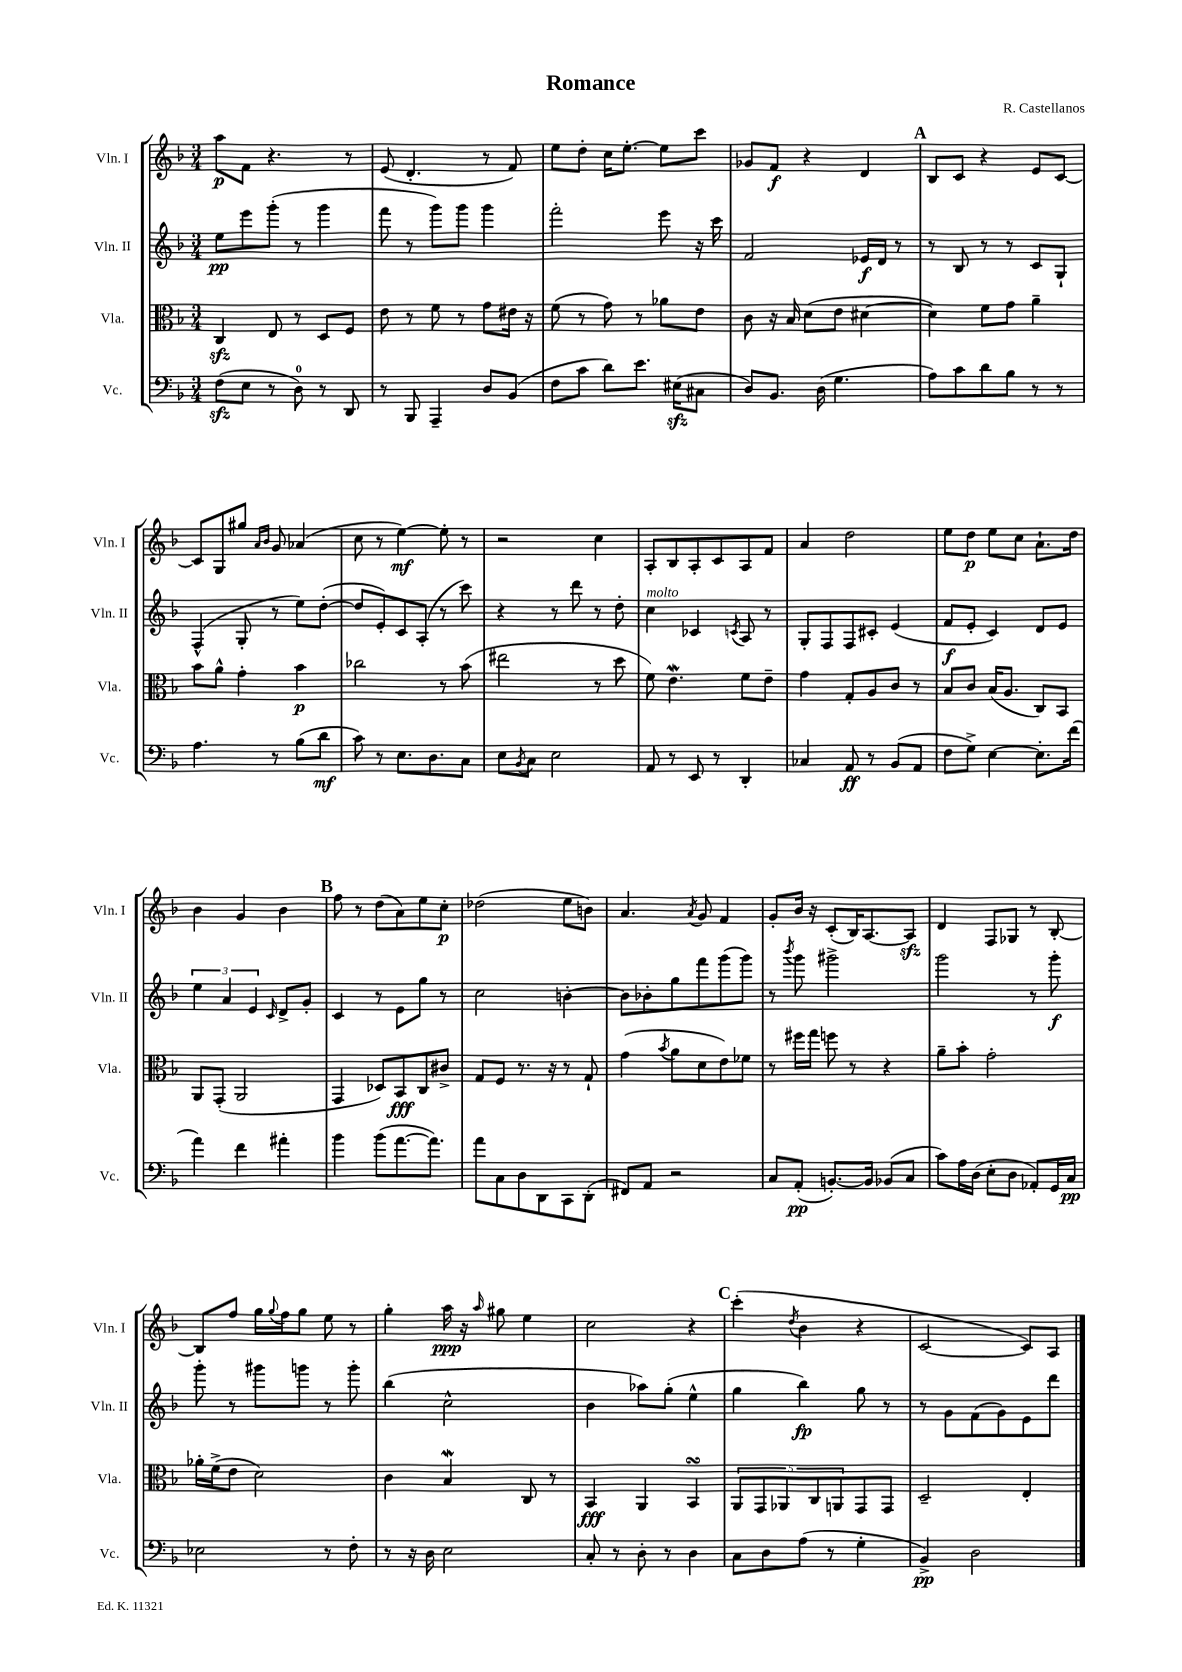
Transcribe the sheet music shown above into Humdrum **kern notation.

**kern	**kern	**kern	**kern
*staff4	*staff3	*staff2	*staff1
*clefF4	*clefC3	*clefG2	*clefG2
*k[b-]	*k[b-]	*k[b-]	*k[b-]
*M3/4	*M3/4	*M3/4	*M3/4
(8F	4C	8ee	8aa
8E	.	8eee	8f
8r	8E	(8ggg'	4.r
8D)	8r	8r	.
8r	8D	4ggg	.
8DD	8F	.	8r
=	=	=	=
8r	8e	8fff	(8e
8BBB-	8r	8r	4.d'
4AAA~	8f	8ggg)	.
.	8r	8ggg	.
8D	8g	4ggg	8r
(8BB-	16e#	.	8f)
.	16r	.	.
=	=	=	=
8F	(8f	2fff'	8ee
8c	8r	.	8dd'
8d)	8g)	.	16cc
.	.	.	[8.ee'
8.e	8r	.	.
.	8a-	8eee	8ee]
(16E#	.	.	.
8C#	8e	16r	8ccc
.	.	16ccc	.
=	=	=	=
8D)	8c	2f	8g-
8.BB-	16r	.	8f
.	16B-	.	.
.	(8d	.	4r
(16D	.	.	.
4.G	8e	.	.
.	[4d#	16e-	4d
.	.	16d	.
.	.	8r	.
=	=	=	=
8A)	4d#])	8r	8B-
8c	.	8B-	8c
8d	8f	8r	4r
8B-	8g	8r	.
8r	4a~	8c	8e
8r	.	8G`	[8c
=	=	=	=
4.A	8b-	(4F^^	8c]
.	8a^^	.	8G
.	4g'	8G'	8gg#
.	.	.	16qqa
.	.	.	16qqb-
8r	.	8r	8g
(8B-	4b-	8ee)	(4a-
8d	.	([8dd'	.
=	=	=	=
8c)	2cc-	8dd]	8cc
8r	.	8e')	8r
8.E	.	8c	[4ee)
.	.	(8A'	.
8.D	.	.	.
.	8r	8r	8ee']
8C	(8b-	8ccc)	8r
=	=	=	=
8E	2ee#	4r	2r
8qBB-	.	.	.
8C	.	.	.
2E	.	8r	.
.	.	8ddd	.
.	8r	8r	4cc
.	8dd	8dd'	.
=	=	=	=
8AA	8f)	4cc	8A'
8r	4.e	.	8B-
8EE	.	4c-	8A'
8r	.	.	8c
.	.	8qc	.
4DD'	8f	8A	8A
.	8e~	8r	8f
=	=	=	=
4C-	4g	8G'	4a
.	.	8F	.
8AA	8G'	8F	2dd
8r	8A	8c#'	.
(8BB-	8c	(4e	.
8AA	8r	.	.
=	=	=	=
8F	8B-	8f	8ee
8G^)	8c	8e'	8dd
[4E	(16B-	4c)	8ee
.	8.A	.	.
.	.	.	8cc
8.E']	8C)	8d	8.a`
.	8BB-	8e	.
(16f	.	.	16dd
=	=	=	=
4a)	8AA	6ee	4b-
.	(8GG'	.	.
.	.	6a	.
4f	2AA	.	4g
.	.	6e	.
.	.	16qqc	.
4a#'	.	8d^	4b-
.	.	8g'	.
=	=	=	=
4b-	4GG	4c	8ff
.	.	.	8r
(8b-	8D-)	8r	(8dd
[8.a	8BB-	8e	8a)
.	8C	8gg	8ee
8.a])	.	.	.
.	8c#^	8r	8cc'
=	=	=	=
8a	8G	2cc	(2dd-
8C	8F	.	.
8D	8.r	.	.
8DD	.	.	.
.	16r	.	.
8CC	8r	[4b'	8ee
(8DD'	8G`	.	8b)
=	=	=	=
8FF#)	(4g	8b]	4.a
8AA	.	8b-'	.
.	8qb-	.	.
2r	8a	8gg	.
.	.	.	8qa
.	8d	8fff	8g
.	8e)	(8ggg	4f
.	8f-	8ggg)	.
=	=	=	=
8C	8r	8r	8g'
.	.	8qbbb-	.
(8AA'	16ff#	8ggg	16b-
.	16gg	.	16r
[8.BB')	8ff	2ggg#^	(8c'
.	8r	.	16B-)
16BB]	.	.	[8.A
(8BB-	4r	.	.
8C	.	.	8A]
=	=	=	=
8c)	8a~	2ggg	4d
16A	8b-'	.	.
(16D	.	.	.
8E'	2g'	.	8F
8D	.	.	8G-
8AA-')	.	8r	8r
16GG	.	8ggg'	[8B-'
16C	.	.	.
=	=	=	=
2E-	16a-'	8ggg'	8B-]
.	(16f^	.	.
.	8e	8r	8ff
.	2d)	8ggg#	16gg
.	.	.	8qqgg
.	.	.	16ff
.	.	8ggg	8gg
8r	.	8r	8ee
8F'	.	8ggg'	8r
=	=	=	=
8r	4c	(4bb-	4gg'
16r	.	.	.
16D	.	.	.
2E	4B-	2cc^^	16aa
.	.	.	16r
.	.	.	16qqaa
.	.	.	8gg#
.	8C	.	4ee
.	8r	.	.
=	=	=	=
8C'	4BB-	4b-	2cc
8r	.	.	.
8D'	4AA	8aa-)	.
8r	.	(8gg'	.
4D	4BB-	4ee^^	4r
=	=	=	=
8C	10AA	4gg	(4ccc'
.	10GG	.	.
8D	.	.	.
.	10AA-	.	.
.	.	.	8qdd
(8A	.	4bb-)	4b-
.	10C	.	.
8r	.	.	.
.	10AA	.	.
4G'	8GG	8gg	4r
.	8GG	8r	.
=	=	=	=
4BB-^)	2D~	8r	[2c
.	.	8g	.
2D	.	(8f	.
.	.	8g)	.
.	4E'	8e	8c])
.	.	8ddd	8A
==	==	==	==
*-	*-	*-	*-
